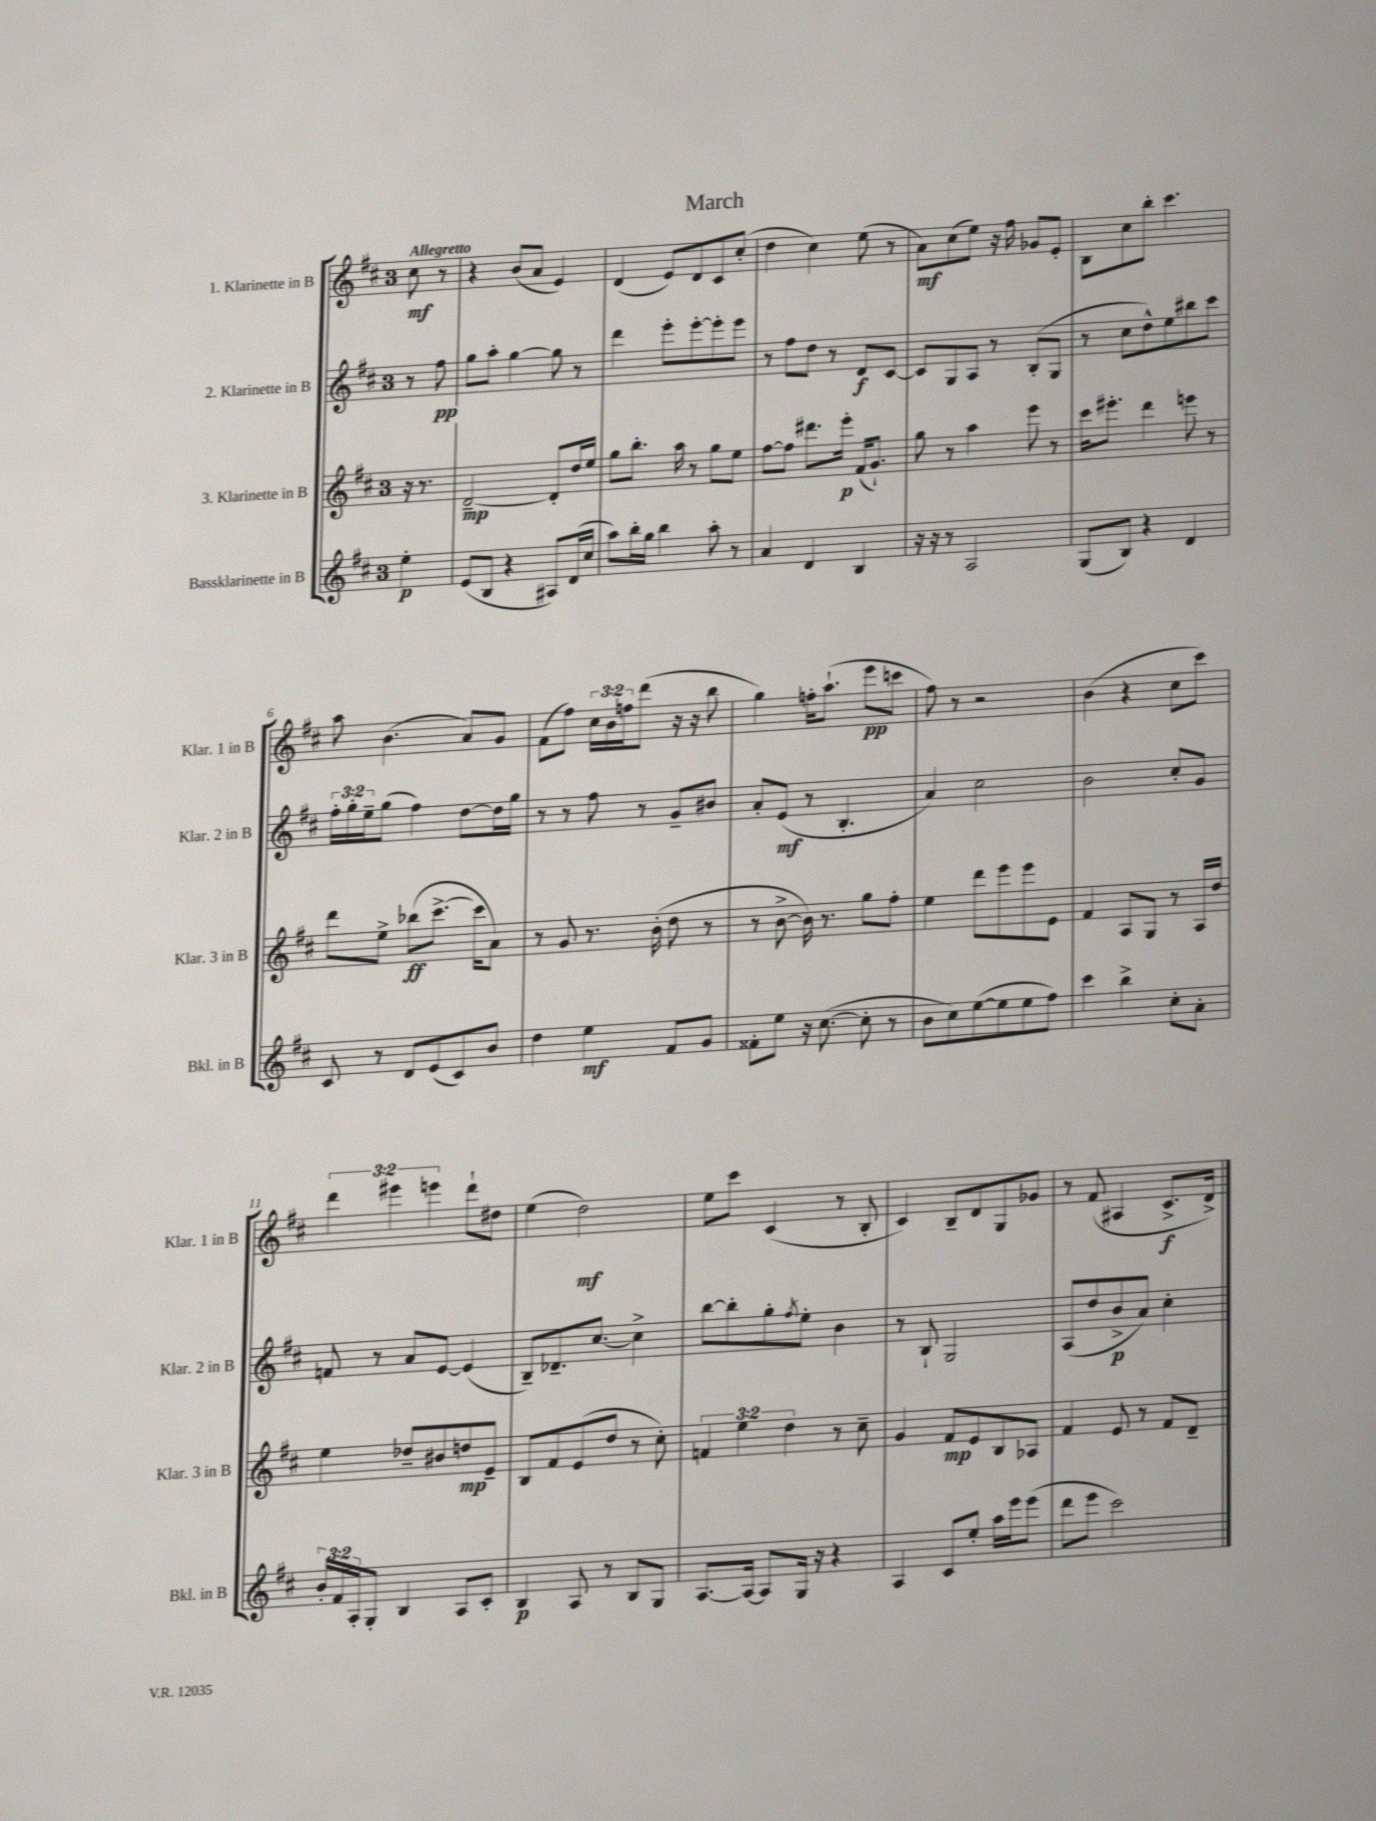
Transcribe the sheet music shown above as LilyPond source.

\header { title = "March" }
<<
\new StaffGroup <<
\new Staff = "s0" \with { instrumentName = "1. Klarinette in B" shortInstrumentName = "Klar. 1 in B" } {
    \clef treble \key d \major \once \override Staff.TimeSignature.style = #'single-digit \time 3/4 \override Staff.TupletNumber.text = #tuplet-number::calc-fraction-text \partial 4 \tempo "Allegretto"
    cis''8\mf r8 |
    r4 b'8( a'8 e'4) |
    d'4( e'8) d'8 cis'8 cis''8-.( |
    d''4 cis''4) e''8( r8 |
    a'8\mf) cis''8( e''8) r16 fis''16 ges'8 e'8-. |
    b8 cis''8 b''8-. cis'''4. |
    a''8 b'4.( a'8) g'8 |
    fis'8( fis''8) \tuplet 3/2 { cis''16 b'16 f''16 } d'''8( r16 r16 b''8 |
    g''4) f''16-. a''8.-!( e'''8\pp c'''8 |
    fis''8) r8 r2 |
    b'4( r4 cis''8 cis'''8) |
    \tuplet 3/2 { d'''4 eis'''4 e'''4 } d'''8-! dis''8 |
    e''4( d''2\mf) |
    e''8 cis'''8 cis'4( r8 b8-. |
    cis'4) b8-- d'8 g8 ges'8 |
    r8 fis'8( ais4 cis'8.->\f d'16->) \bar "|." |
}
\new Staff = "s1" \with { instrumentName = "2. Klarinette in B" shortInstrumentName = "Klar. 2 in B" } {
    \clef treble \key d \major \once \override Staff.TimeSignature.style = #'single-digit \time 3/4 \override Staff.TupletNumber.text = #tuplet-number::calc-fraction-text \partial 4
    r8 fis''8\pp |
    g''8 a''8-. g''4~ g''8 r8 |
    d'''4 e'''8-. e'''8~-. e'''8-. e'''8 |
    r8 fis''8 d''8 r8 d'8\f cis'8~ |
    cis'8 g8 a8 r8 b8-.( g8 |
    r8 cis''8 d''8-^) e''8 bis''8 cis'''8 |
    \tuplet 3/2 { fis''16-. g''16-. e''16-- } g''8( fis''4) d''8~ d''16 g''16 |
    r8 r8 fis''8 r8 g'8-- bis'8 |
    a'8-. e'8\mf( r8 b4.-. |
    a'4) cis''2 |
    b'2 cis''8-. g'8 |
    f'8 r8 a'8 e'8~ e'4( |
    b8--) des'8.-- cis''8.~ cis''4-> |
    b''8~ b''8-. g''8-. \acciaccatura { fis''8 } e''8-. b'4 |
    r8 b8-! g2 |
    a8( d''8 b'8->\p a'8) cis''4-. \bar "|." |
}
\new Staff = "s2" \with { instrumentName = "3. Klarinette in B" shortInstrumentName = "Klar. 3 in B" } {
    \clef treble \key d \major \once \override Staff.TimeSignature.style = #'single-digit \time 3/4 \override Staff.TupletNumber.text = #tuplet-number::calc-fraction-text \partial 4
    r16 r8. |
    d'2~--\mp d'8-. d''16 e''16 |
    g''8 b''8.-. a''16 r8 g''8 e''8 |
    fis''8~ fis''8 dis'''8. e'''16-.\p fis'16( g'8.-!) |
    g''8 r8 a''4 e'''8 r8 |
    cis'''16 eis'''8.-. d'''4 e'''8 r8 |
    d'''8 e''8-> bes''8\ff( cis'''8.~-> cis'''16 a'8) |
    r8 g'8 r8. b'16-.( d''8 r8 |
    r8 b'8~-> b'16) r8. g''8 fis''8-. |
    e''4 d'''8 e'''8 e'''8 e'8 |
    fis'4 a8 g8 r8 a16 d''16 |
    e''4 des''8-- bis'8 d''8\mp e'8-- |
    b8 fis'8 e'8( d''8 r8 cis''8-.) |
    \tuplet 3/2 { f'4 e''4 d''4 } r8 cis''8-- |
    g'4 fis'8\mp e'8 b8 aes8 |
    fis'4 e'8 r8 fis'8 d'8-- \bar "|." |
}
\new Staff = "s3" \with { instrumentName = "Bassklarinette in B" shortInstrumentName = "Bkl. in B" } {
    \clef treble \key d \major \once \override Staff.TimeSignature.style = #'single-digit \time 3/4 \override Staff.TupletNumber.text = #tuplet-number::calc-fraction-text \partial 4
    e''4-.\p |
    e'8( b8 r4 ais8) d'16( cis''16 |
    a''8) b''16-. g''16 b''4 a''8-. r8 |
    a'4 d'4 b4 |
    r16 r16 r8 a2 |
    g8( b8) r4 d'4 |
    cis'8 r8 d'8 e'8( cis'8) b'8 |
    d''4 e''4\mf fis'8 g'8 |
    fisis'8-. e''8 r16 cis''8.~( cis''8-. r8 |
    b'8 cis''8) e''8~( e''8 e''8 fis''8) |
    cis'''4 b''4-> cis''8-. a'8-. |
    \tuplet 3/2 { b'16-. fis'16 a16-. } g8-. b4 a8 cis'8-. |
    b4\p a8 r8 b8 g8 |
    a8.~ a16~ a8 g16 r16 r4 |
    a4 cis'8 e''8-. a''16 e'''16 e'''8( |
    d'''8 e'''8 cis'''2) \bar "|." |
}
>>
>>
